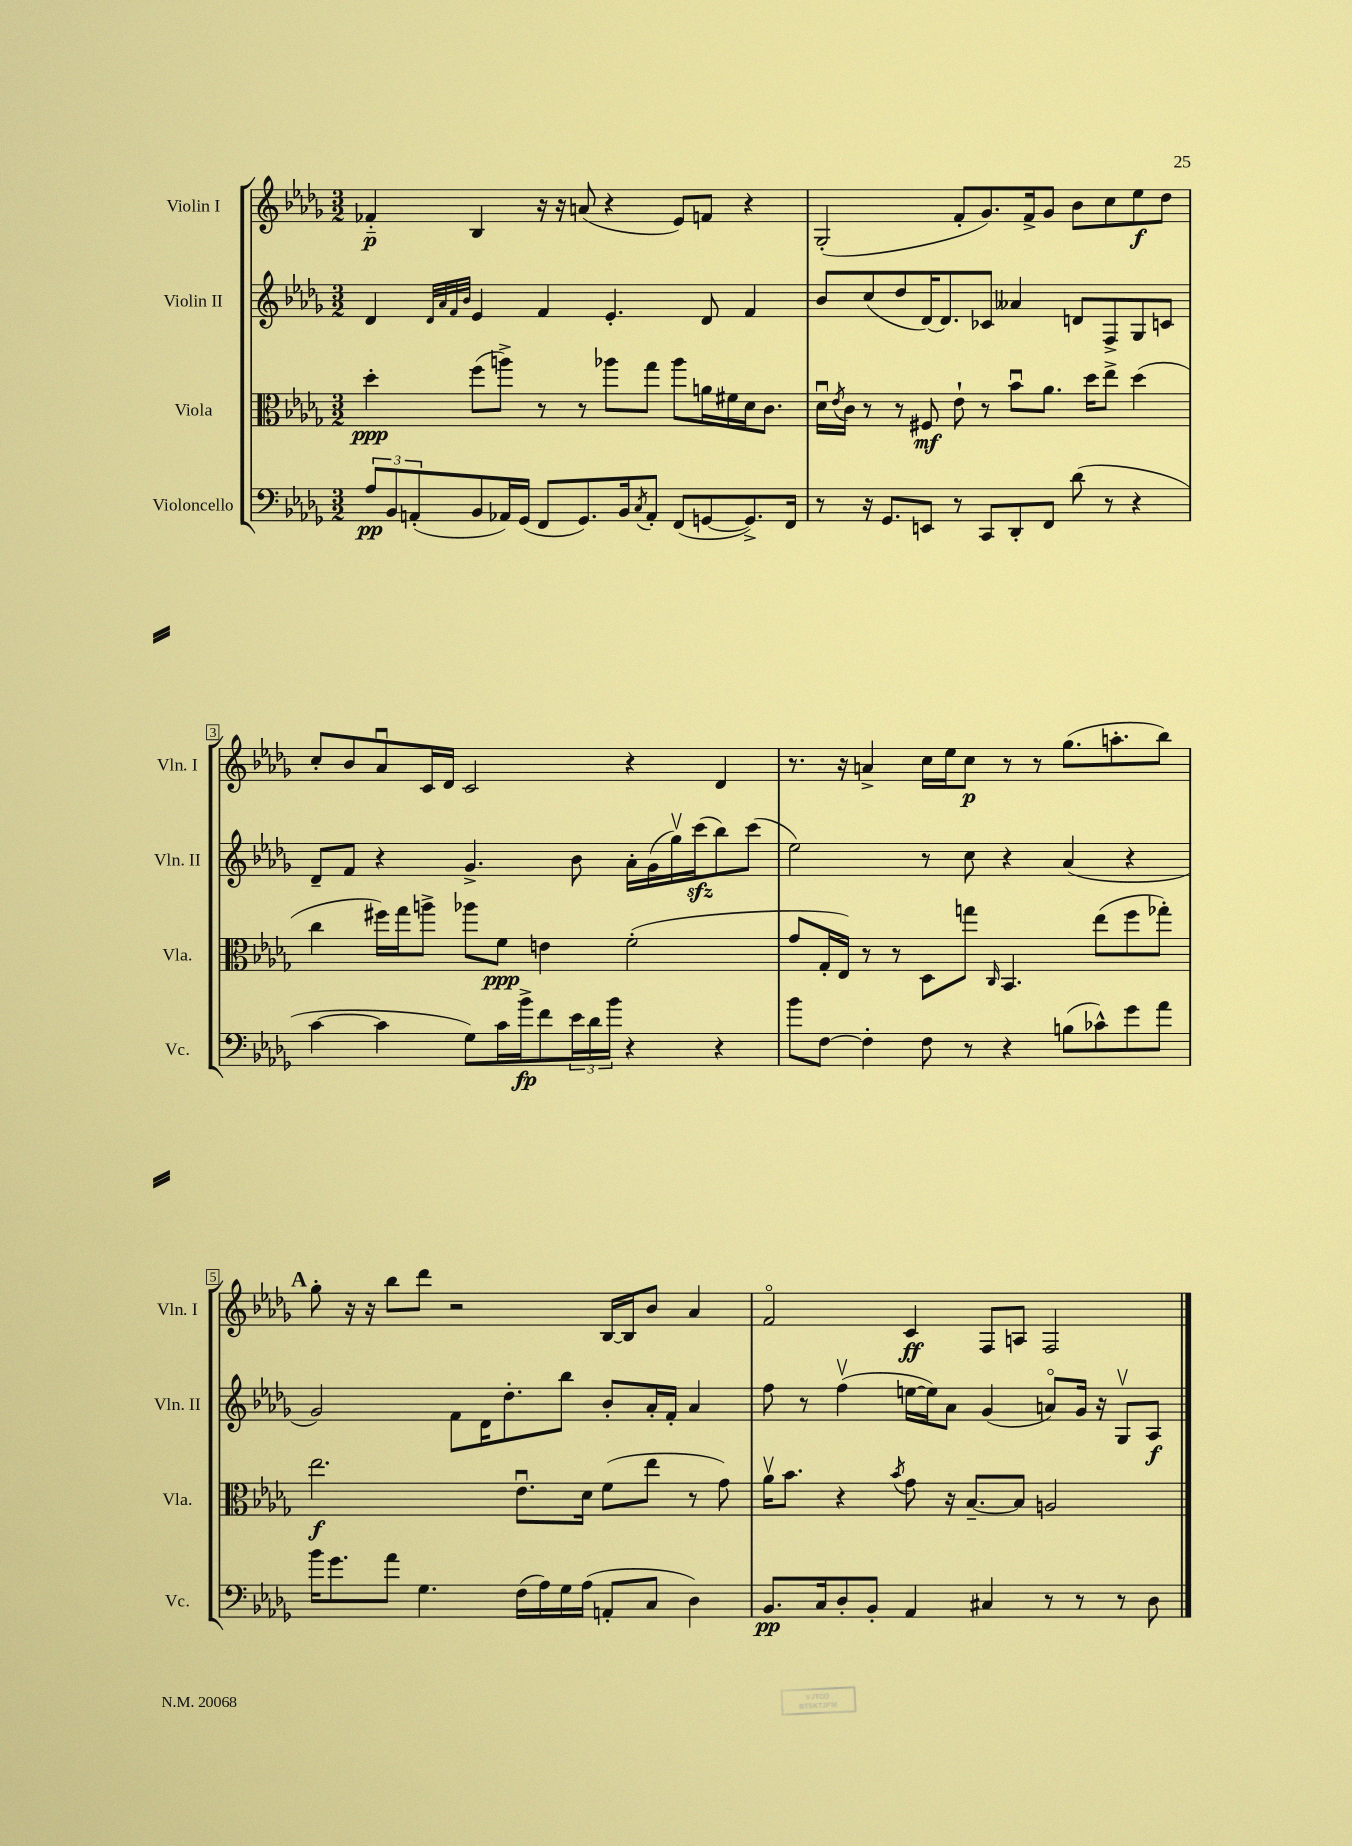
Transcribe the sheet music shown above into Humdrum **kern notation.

**kern	**kern	**kern	**kern
*staff4	*staff3	*staff2	*staff1
*clefF4	*clefC3	*clefG2	*clefG2
*k[b-e-a-d-g-]	*k[b-e-a-d-g-]	*k[b-e-a-d-g-]	*k[b-e-a-d-g-]
*M3/2	*M3/2	*M3/2	*M3/2
12A-	4dd-'	4d-	4f-'~
12BB-	.	.	.
(12AA'	.	.	.
.	.	32qqd-	.
.	.	32qqa-	.
.	.	32qqf	.
.	.	32qqb-	.
8BB-	(8ff	4e-	4B-
16AA-)	8aa^)	.	.
(16GG-	.	.	.
8FF	8r	4f	16r
.	.	.	16r
8.GG-)	8r	.	(8a
.	8aa-	4.e-'	4r
16BB-	.	.	.
8qC	.	.	.
8AA-'	8gg-	.	.
(8FF	8aa-	.	8e-)
[8GG	16a	8d-	8f
.	16f#	.	.
8.GG^])	16d-	4f	4r
.	8.c	.	.
16FF	.	.	.
=	=	=	=
8r	16d-u	8b-	(2G-'
.	8qe-	.	.
.	16c	.	.
16r	8r	(8cc	.
8.GG-	.	.	.
.	8r	8dd-	.
8EE	8F#	[16d-)	.
.	.	8.d-]	.
8r	8e-`	.	8f'
8CC	8r	8c-	8.g-)
8DD-'	8b-u	4a--	.
.	.	.	16f^
8FF	8.a-	.	8g-
(8d-	.	8d	8b-
.	16dd-	.	.
8r	8ee-^	8F^	8cc
4r	(4dd-	8G-	8ee-
.	.	8c	8dd-
=	=	=	=
[4c	4cc	8d-~	8cc'
.	.	8f	8b-
4c]	16ff#)	4r	8a-u
.	16gg-	.	.
.	8aa^	.	16c
.	.	.	16d-
8G-)	8aa-	4.g-^	2c
16c	8f	.	.
16b-^	.	.	.
8f	4e	.	.
24e-	.	8b-	.
24d-	.	.	.
24b-	.	.	.
4r	(2f'	16a-'	4r
.	.	(16g-	.
.	.	16gg-v)	.
.	.	(16ccc	.
4r	.	8bb-)	4d-
.	.	(8ccc	.
=	=	=	=
8b-	8g-	2ee-)	8.r
[8F	16G-'	.	.
.	16E-)	.	16r
4F']	8r	.	4a^
.	8r	.	.
8F	8D-	8r	16cc
.	.	.	16ee-
8r	8gg	8cc	8cc
.	16qqC	.	.
4r	4.BB-	4r	8r
.	.	.	8r
(8B	.	(4a-	(8.gg-
8c-^^)	(8ee-	.	.
.	.	.	8.aa'
8g-	8ff	4r	.
8a-	8gg-')	.	8bb-)
=	=	=	=
16b-	2.ee-	2g-)	8gg-'
8.g-	.	.	.
.	.	.	16r
.	.	.	16r
8a-	.	.	8bb-
4.G-	.	.	8ddd-
.	.	8f	2r
.	.	16d-	.
.	.	8.dd-'	.
(16F	8.e-u	.	.
16A-)	.	.	.
16G-	.	8bb-	.
(16A-	16d-	.	.
8AA'	(8f	8b-'	[16B-
.	.	.	16B-]
8C	8ee-	16a-'	8b-
.	.	16f'	.
4D-)	8r	4a-	4a-
.	8g-)	.	.
=	=	=	=
8.BB-	16a-v	8ff	2fo
.	8.b-	.	.
.	.	8r	.
16C	.	.	.
8D-'	4r	(4ffv	.
8BB-'	.	.	.
.	8qb-	.	.
4AA-	8g-	[16ee	4c
.	.	16ee])	.
.	16r	8a-	.
.	[8.B-~	.	.
4C#	.	(4g-	8F
.	8B-]	.	8A
8r	2A	8ao)	2F
8r	.	16g-	.
.	.	16r	.
8r	.	8G-v	.
8D-	.	8A-	.
==	==	==	==
*-	*-	*-	*-
